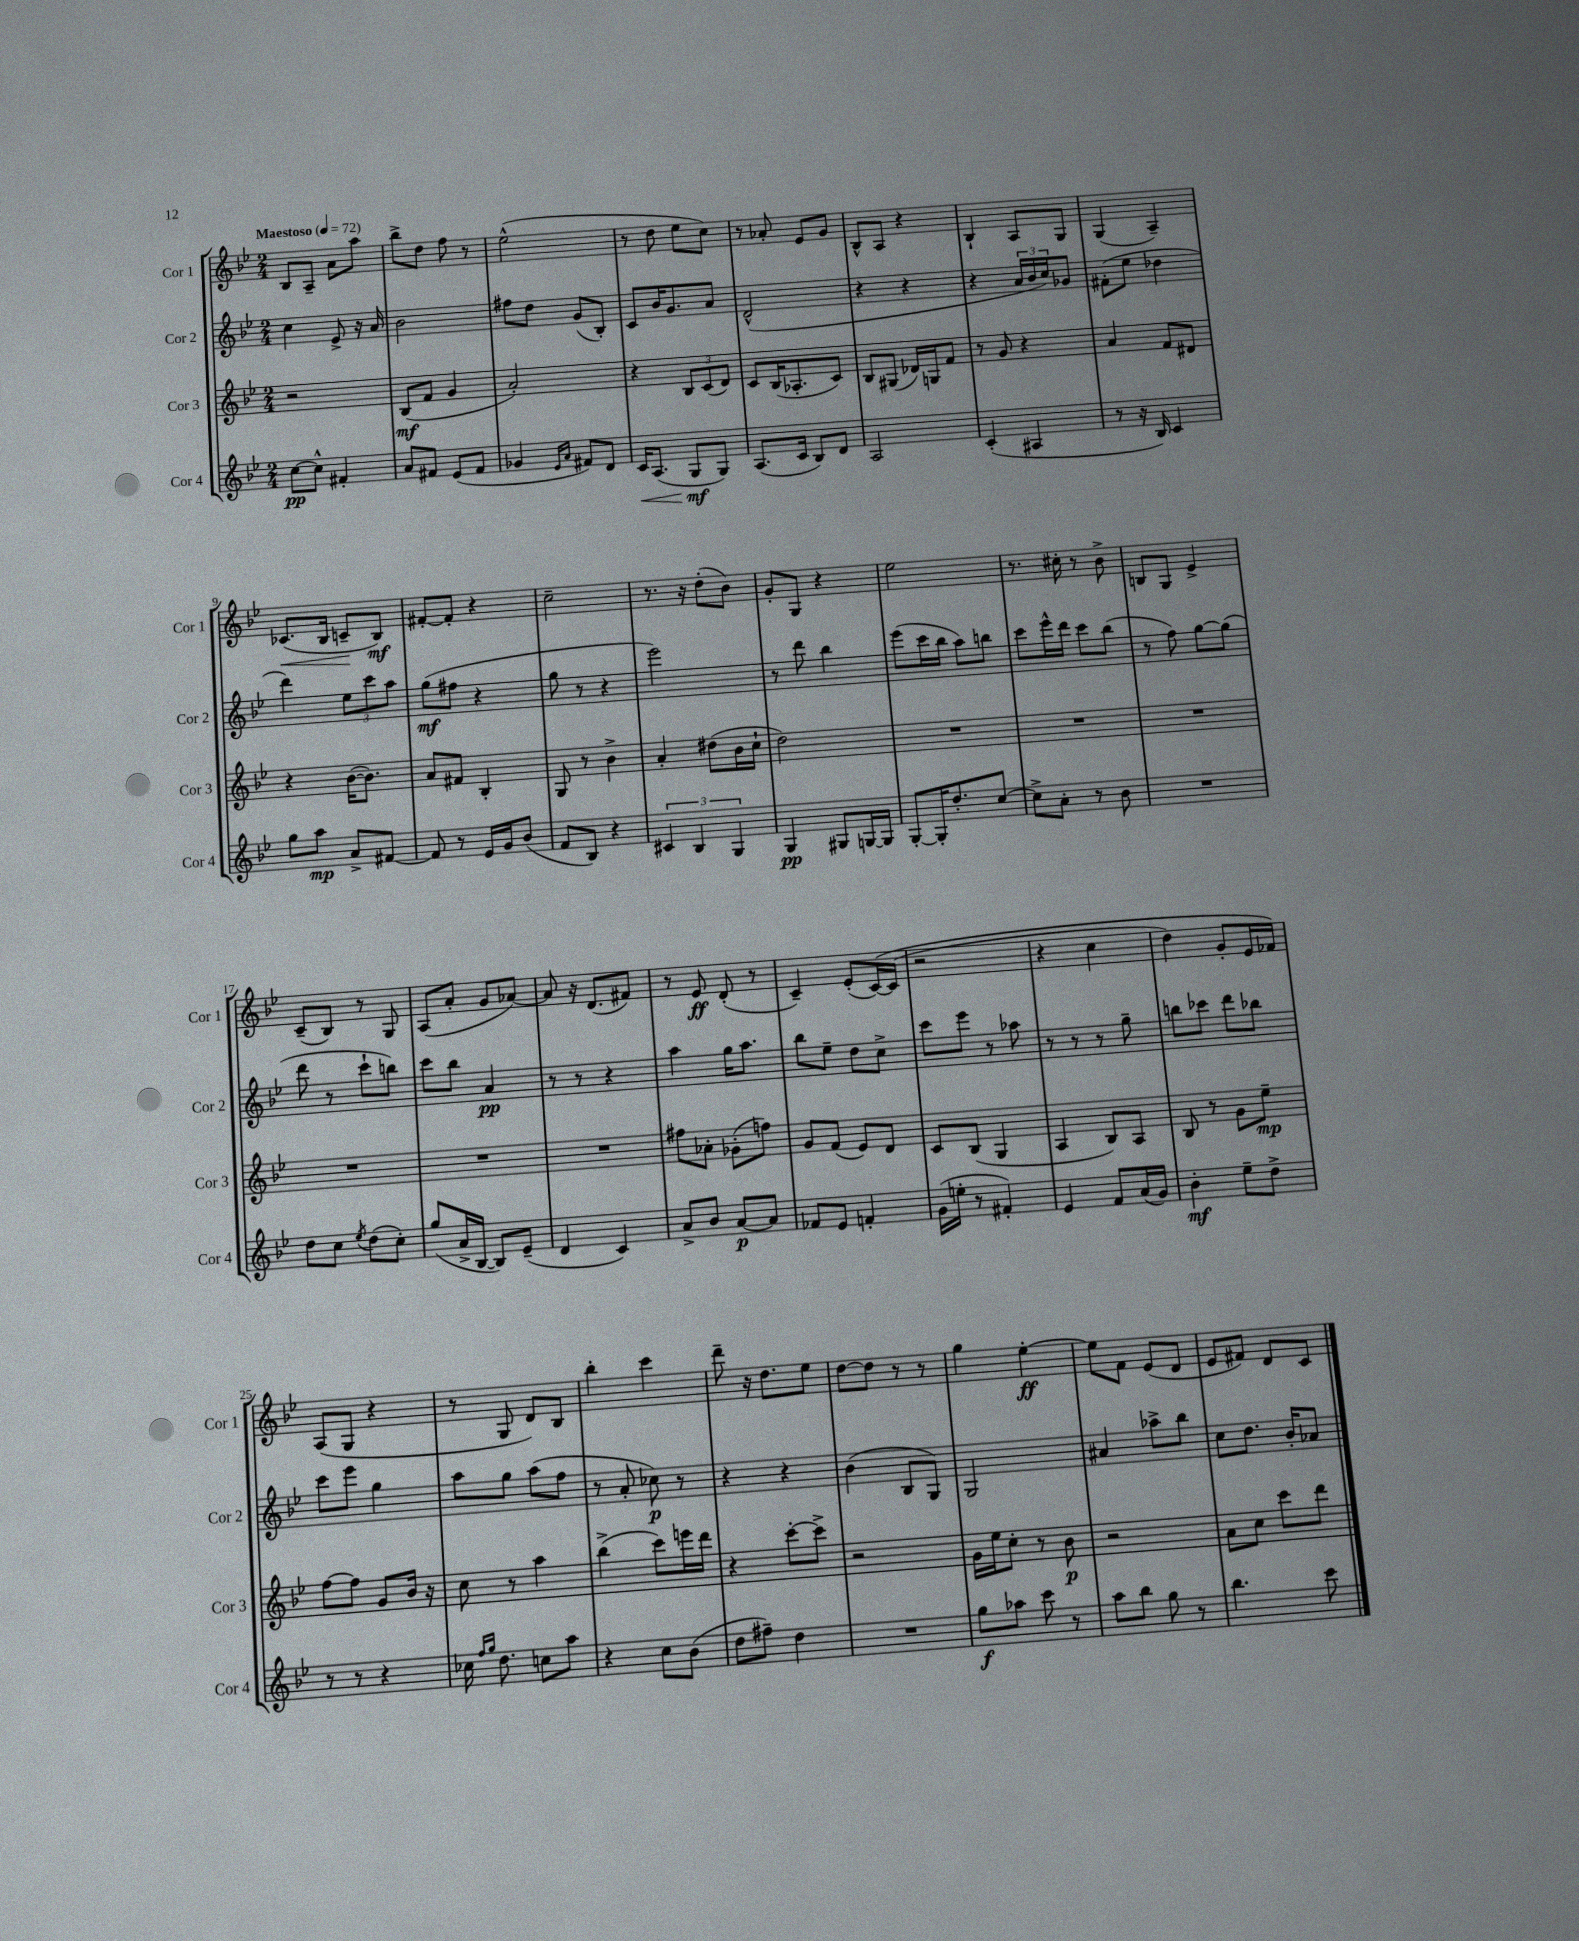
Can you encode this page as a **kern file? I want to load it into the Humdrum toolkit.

**kern	**kern	**kern	**kern
*staff4	*staff3	*staff2	*staff1
*clefG2	*clefG2	*clefG2	*clefG2
*k[b-e-]	*k[b-e-]	*k[b-e-]	*k[b-e-]
*M2/4	*M2/4	*M2/4	*M2/4
*MM72	*MM72	*MM72	*MM72
[8cc	2r	4cc	8B-
8cc^^]	.	.	8A~
4f#'	.	8e-^	8a
.	.	16r	8aa
.	.	16a	.
=	=	=	=
8a	(8B-	2b-	8bb-^
8f#	8f	.	8dd
(8e-	4g	.	8ff
8f#	.	.	8r
=	=	=	=
4g-	2a')	8ff#	(2ee-^^
.	.	8dd	.
16qqe-	.	.	.
16qqa	.	.	.
8f#)	.	(8g	.
8d	.	8B-')	.
=	=	=	=
16c	4r	8c	8r
(8.A	.	.	.
.	.	16b-	8dd
.	.	8.g	.
8G	12B-	.	8ee-
.	(12c	.	.
8G)	.	8a	8cc)
.	12d)	.	.
=	=	=	=
(8.A	8c	(2d^^	8r
.	(16B-	.	8a-'
16c	8.A-'	.	.
8B-)	.	.	8e-
8d	8c)	.	8g
=	=	=	=
2A	8B-	4r	8B-^^
.	(8G#	.	8A
.	16d-)	4r	4r
.	16G	.	.
.	8f	.	.
=	=	=	=
(4c'	8r	4r	4B-`
.	8g	.	.
4A#	4r	24a	8A
.	.	24b-	.
.	.	24cc)	.
.	.	8g-	8G
=	=	=	=
8r	4a	(8f#'	(4G
16r	.	8ee-	.
16B-)	.	.	.
4c	8f	4dd-	4A~)
.	8d#	.	.
=	=	=	=
8gg	4r	4ddd)	(8.c-
8aa	.	.	.
.	.	.	16B-
8a^	([16b-	12ee-	8c~
.	8.b-])	.	.
.	.	12ccc	.
[8f#	.	.	8B-)
.	.	12aa	.
=	=	=	=
8f#]	8a	(8gg	[8f#'
8r	8f#	8ff#	8f#']
16e-	4B-'	4r	4r
16g	.	.	.
(8b-	.	.	.
=	=	=	=
8f	8G	8gg	2cc~
8B-)	8r	8r	.
4r	4b-^	4r	.
=	=	=	=
6c#	4a'	2eee-)	8.r
6B-	.	.	.
.	.	.	16r
.	(8dd#	.	(8dd'
6G	.	.	.
.	16b-	.	8b-)
.	16cc`	.	.
=	=	=	=
4G	2dd)	8r	8g'
.	.	8ddd	8G
8G#	.	4bb-	4r
[16G	.	.	.
16G]	.	.	.
=	=	=	=
[8G'	2r	(8eee-	2ee-
16G']	.	16ccc	.
8.dd'	.	16bb-	.
.	.	8aa)	.
[8cc	.	8bb	.
=	=	=	=
8cc^]	2r	8ccc	8.r
8a'	.	16eee-^^	.
.	.	16ddd	16cc#'
8r	.	8ccc	8r
8b-	.	(8bb-	8b-^
=	=	=	=
2r	2r	8r	8B
.	.	8ff)	8G
.	.	[8gg	4e-^
.	.	(8gg]	.
=	=	=	=
8dd	2r	8ddd	(8c~
8cc	.	8r	8B-)
8qee-	.	.	.
(8dd	.	8ccc`	8r
8cc')	.	8bb)	8G
=	=	=	=
(8gg	2r	8ccc	(8A
16a^	.	8bb-	8a'
[16B-	.	.	.
8B-])	.	4a	8g
(8e-~	.	.	[8a-)
=	=	=	=
4d	2r	8r	8a-]
.	.	8r	16r
.	.	.	(8.d
4c)	.	4r	.
.	.	.	8f#)
=	=	=	=
8a^	8ff#	4aa	8r
8b-	8a-'	.	8e-
[8a	(8g-'	16gg	(8d'
.	.	8.aa	.
8a]	8ff)	.	8r
=	=	=	=
8f-	8g	8bb-	4c~)
8e-	(8f	8ee-~	.
4f'	8e-)	8dd	(8e-'
.	8d	8cc^	&([16c)
.	.	.	(16c]
=	=	=	=
(16g	8c	8ccc	2r
16ee'	.	.	.
8r	(8B-	8eee-	.
4f#')	4G	8r	.
.	.	8aa-	.
=	=	=	=
4e-	4A	8r	4r
.	.	8r	.
8f	8B-)	8r	4cc
(16a	8A	8gg~	.
16g)	.	.	.
=	=	=	=
4b-'	8B-	8bb	4dd)
.	8r	8ccc-	.
8ee-~	8g	8ddd	8g'
8dd^	8ee-~	8bb-	16e-
.	.	.	16f-&)
=	=	=	=
8r	[8ff	8ccc	(8A
8r	8ff]	8eee-	8G
4r	8g	4gg	4r
.	16b-	.	.
.	16r	.	.
=	=	=	=
16cc-	8cc	8aa	8r
16qqff	.	.	.
16qqgg	.	.	.
8.dd	.	.	.
.	8r	8gg	8G
8cc	4aa	(8aa	8d)
8aa	.	8ff	8B-
=	=	=	=
4r	(4bb-^	8r	4bb-'
.	.	8a'	.
8cc	8ccc)	8cc-)	4ccc
(8b-	16eee	8r	.
.	16ddd	.	.
=	=	=	=
8dd	4r	4r	8ddd~
8ff#~)	.	.	16r
.	.	.	8.dd
4dd	[8ccc'	4r	.
.	8ccc^]	.	8ee-
=	=	=	=
2r	2r	(4b-	[8dd
.	.	.	8dd]
.	.	8B-	8r
.	.	8G)	8r
=	=	=	=
8gg	16g	2G	4gg
.	16ee-	.	.
8aa-	8cc'	.	.
8ccc	8r	.	[4ee-'
8r	8b-	.	.
=	=	=	=
8aa	2r	4a#	8ee-]
8bb-	.	.	8f
8gg	.	8aa-^	(8e-
8r	.	8bb-	8d
=	=	=	=
4.bb-	8a	8cc	8e-
.	8cc	8.dd	8f#)
.	8ccc	.	8d
.	.	16b-'	.
8ccc	8ddd	8a-	8c
==	==	==	==
*-	*-	*-	*-
